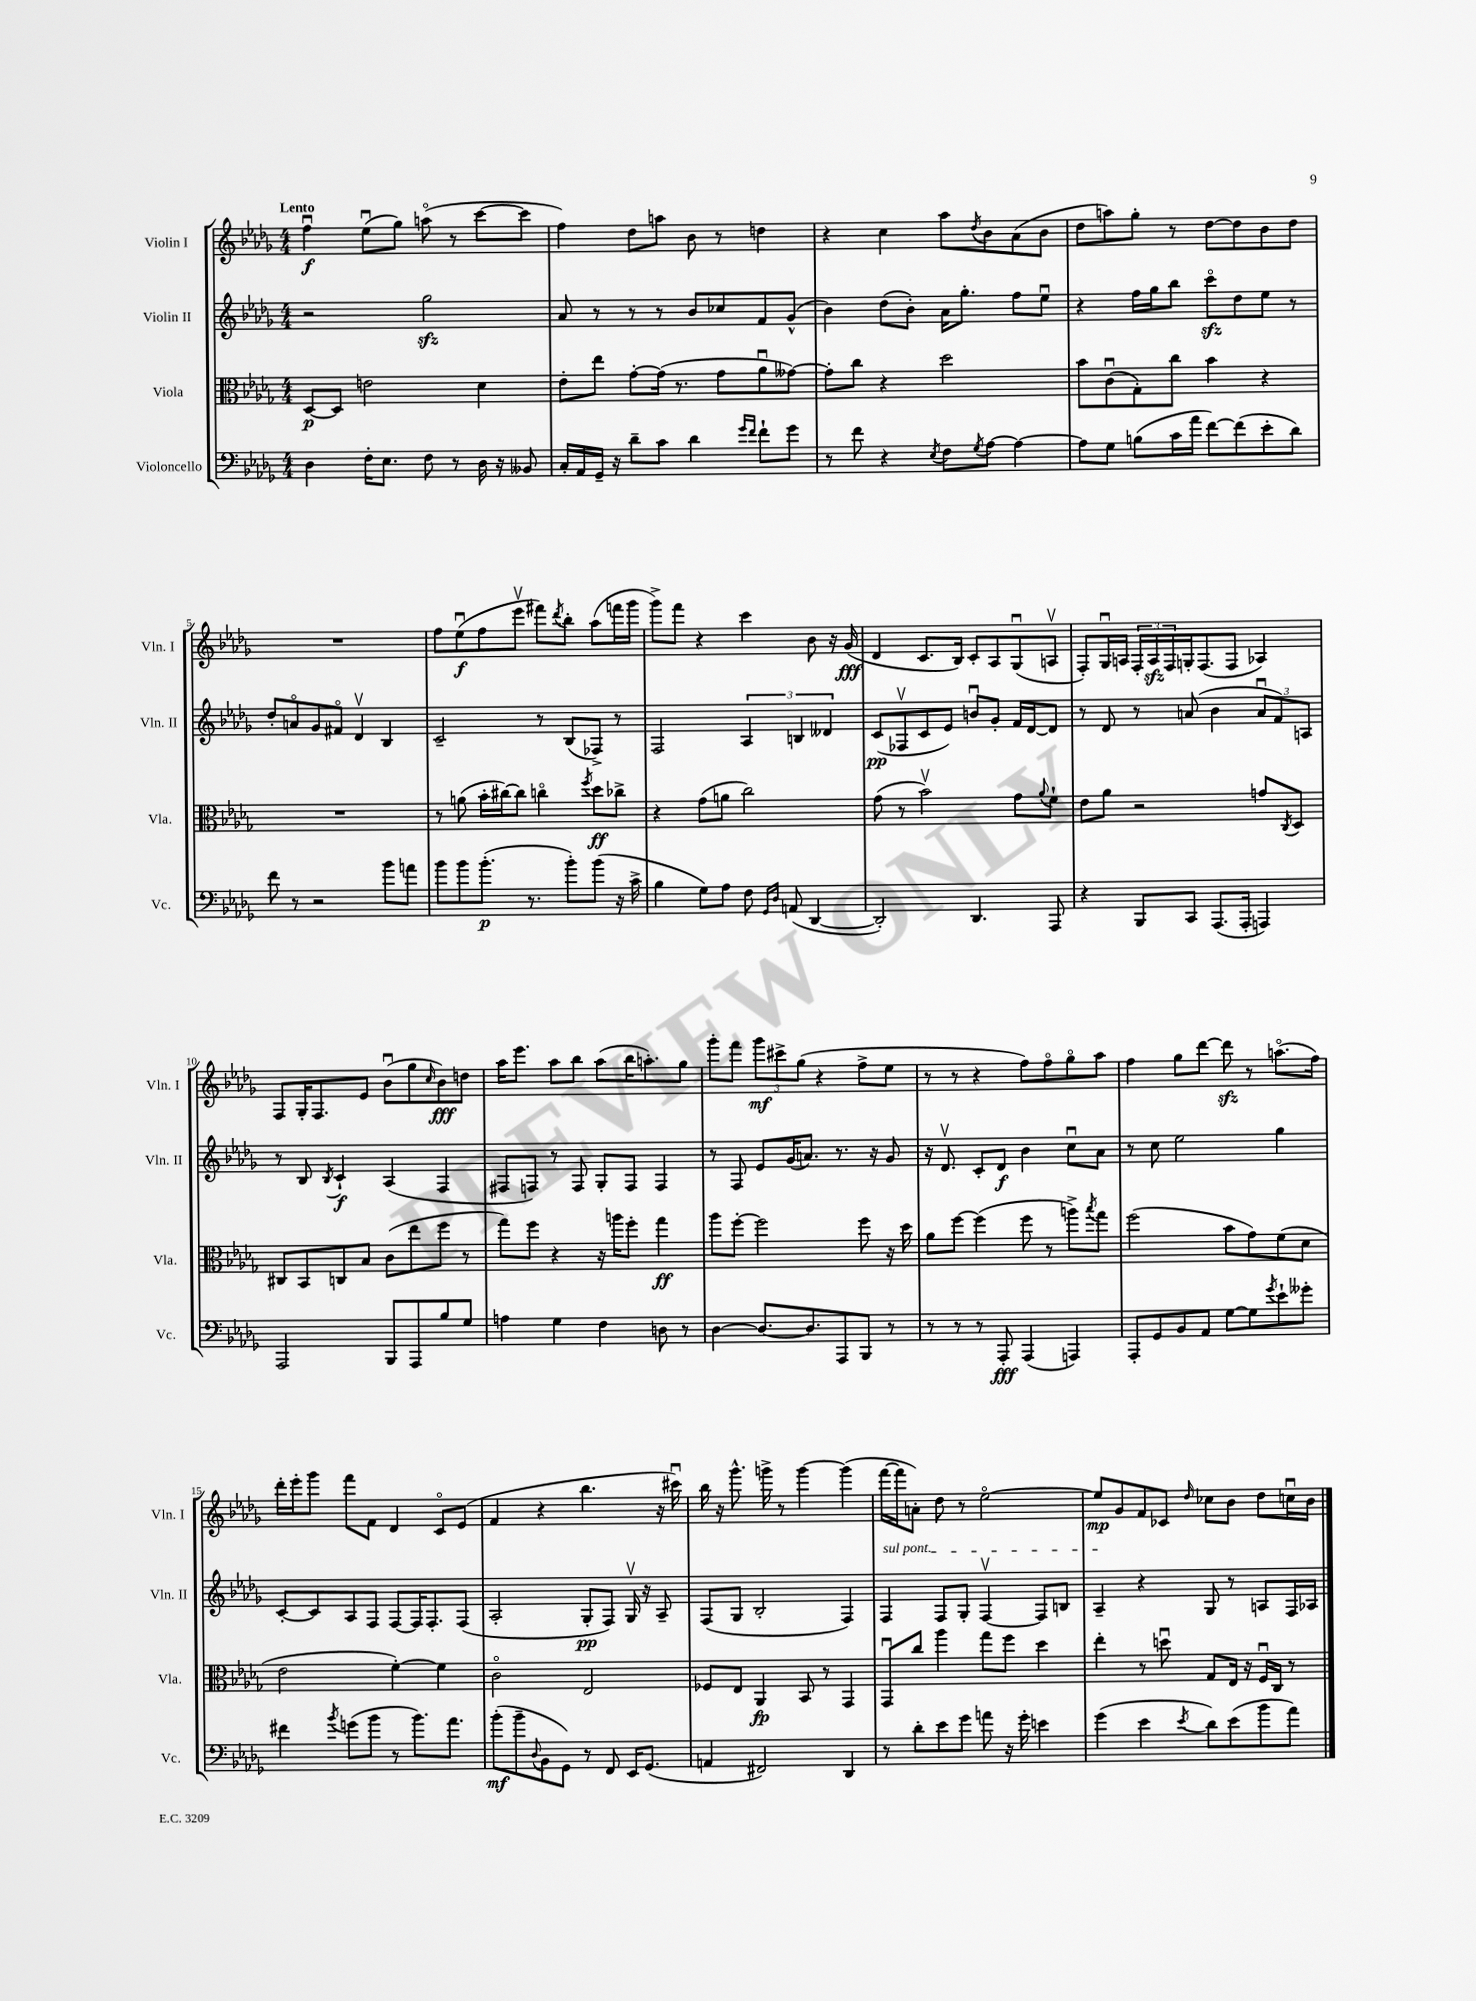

**kern	**kern	**kern	**kern
*staff4	*staff3	*staff2	*staff1
*clefF4	*clefC3	*clefG2	*clefG2
*k[b-e-a-d-g-]	*k[b-e-a-d-g-]	*k[b-e-a-d-g-]	*k[b-e-a-d-g-]
*M4/4	*M4/4	*M4/4	*M4/4
4D-	[8D-	2r	4ffu
.	8D-]	.	.
16F'	2e	.	(8ee-u
8.E-	.	.	.
.	.	.	8gg-)
8F	.	2gg-	(8aao
8r	.	.	8r
16D-	4d-	.	[8ccc
16r	.	.	.
8BB--	.	.	8ccc]
=	=	=	=
16C'	8e-'	8a-	4ff)
16AA-	.	.	.
16GG-~	8ee-	8r	.
16r	.	.	.
8d-~	[8g-'	8r	8dd-
8c	(16g-]	8r	8aa
.	8.r	.	.
4d-	.	8b-	8b-
.	8g-	8cc-	8r
16qqg-	.	.	.
16qqf	.	.	.
8f`	8a-u	8f	4dd
8g-	[8g--)	(8g-^^	.
=	=	=	=
8r	8g--']	4b-)	4r
8f	8cc	.	.
4r	4r	(8dd-	4cc
.	.	8b-')	.
8qE-	.	.	.
8F	2dd-	16a-	8aa-
.	.	8.gg-'	.
8qG-	.	.	8qdd-
[8A-	.	.	8b-
4A-_	.	8ff	(8a-
.	.	8ee-u	8b-
=	=	=	=
8A-]	8b-	4r	8dd-
8G-	(8cu	.	8aa)
(8B	8G-')	16ff	8gg-'
.	.	16gg-	.
16c	8cc	8bb-	8r
16a-	.	.	.
[8f)	4b-	8ccco	[8dd-
(8f]	.	8dd-	8dd-]
8e-'	4r	8ee-	8b-
8d-)	.	8r	8dd-
=	=	=	=
8f	1r	8dd-'	1r
8r	.	8ao	.
2r	.	8g-	.
.	.	8f#o	.
.	.	4d-v	.
8b-	.	4B-	.
8a	.	.	.
=	=	=	=
8b-	8r	2c~	8ff
8b-	(8a	.	(8ee-u
(8.b-'	16b-'	.	8ff
.	[16cc#)	.	.
.	8cc#]	.	8eee-v
8.r	.	.	.
.	4cco	8r	8fff#)
.	.	.	8qddd-
8b-')	.	(8B-	8bb-'
.	8qff	.	.
(8b-	8dd-	8F-^)	(8aa-
16r	8cc-^	8r	16fff
16c^	.	.	16ggg-
=	=	=	=
4B-	4r	2F	8ggg-^)
.	.	.	8fff
8G-)	(8g-	.	4r
8A-	8a	.	.
8F	2cc)	6A-	4ccc
16qqGG-	.	.	.
16qqD-	.	.	.
(8AA	.	.	.
.	.	6B	.
[4DD-	.	.	8b-
.	.	6d--	.
.	.	.	16r
.	.	.	(16g-
=	=	=	=
2DD-'])	(8g-	(8c	4d-
.	8r	8F-v	.
.	2b-v)	8c	8.c
.	.	8e-)	.
.	.	.	16B-)
4.DD-	.	8bu	8c'
.	.	8g-'	8A-
.	8g-	16f	(8G-u
.	.	[16d-	.
.	8qqa-	.	.
8AAA-	8f`	8d-]	8Av
=	=	=	=
4r	8e-	8r	8F')
.	8a-	8d-	16G-u
.	.	.	16A
8BBB-	2r	8r	24F'
.	.	.	24A
.	.	.	24F
8CC	.	(8a	16G'
.	.	.	(8.F
(8.AAA-	.	4b-	.
.	.	.	8F
16AAA-'	.	.	.
4AAA)	8g	12au	4A-)
.	.	12f)	.
.	8qC	.	.
.	8D-	.	.
.	.	12A	.
=	=	=	=
2AAA-	8C#	8r	8F
.	8BB-	8B-	16G-'
.	.	.	8.F
.	.	8qB-	.
.	8C	4c`	.
.	8B-	.	8e-
8BBB-	(8c	(4A-	(8b-u
8AAA-	8ee-	.	8gg-
.	.	.	16qqcc
8B-	8ff	4F	8b-)
8G-	8r	.	8dd
=	=	=	=
4A	8gg-)	8F#	16aa-
.	.	.	8.eee-
.	8ff	8F)	.
4G-	4r	8r	8aa-
.	.	8F	8bb-
4F	16r	8G-'	(8aa-
.	16aa	.	.
.	8ff'	8F	16bb-
.	.	.	8.aa')
8D	4gg-	4F	.
8r	.	.	8gg-
=	=	=	=
[4D-	8aa-	8r	8ggg-'
.	[8ff'	8F	8fff
8.D-_	2ff]	8e-	12ggg-
.	.	.	12ccc#^
.	.	(16g-	.
.	.	.	(12gg-
8.D-]	.	8.a)	.
.	.	.	4r
8AAA-	.	8.r	.
8BBB-	8ff	.	8ff^
.	.	16r	.
8r	16r	8g-	8ee-
.	16dd-	.	.
=	=	=	=
8r	8a-	16r	8r
.	.	8.d-v	.
8r	[8ff	.	8r
8r	(4ff]	8c'	4r
8AAA-'	.	8d-	.
(4AAA-	8ff	4b-	8ff)
.	8r	.	8ffo
4AAA)	8aa^)	8ccu	8gg-o
.	8qbb-	.	.
.	8gg-	8a-	8aa-
=	=	=	=
8AAA-'	(2ff	8r	4ff
8GG-	.	8cc	.
8BB-	.	2ee-	8gg-
8AA-	.	.	[8ddd-
[8G-	8b-	.	8ddd-]
8G-]	8g-)	.	8r
8qg-	.	.	.
8e-`	(8f	4gg-	(8.aao
8g--'	8d-	.	.
.	.	.	16ff)
=	=	=	=
4f#	2e-	[8c'	16ddd-'
.	.	.	16eee-'
.	.	8c]	8ggg-
8qb-	.	.	.
(8g	.	8A-	8fff
8b-	.	8F	8f
8r	[4f')	[8F	4d-
8.b-)	.	16F]	.
.	.	8.F'	.
.	4f]	.	8co
8.a-	.	.	.
.	.	(8F	(8e-
=	=	=	=
(8b-'	2co	2A-'	4f
8b-~	.	.	.
8qqD-	.	.	.
8BB-	.	.	4r
8GG-)	.	.	.
8r	2E-	8G-'	4.bb-
8FF	.	8F)	.
16EE-	.	16G-v	.
(8.GG-	.	16r	.
.	.	8A-~	16r
.	.	.	16ccc#u)
=	=	=	=
4AA	8F-	(8F	16bb-
.	.	.	16r
.	8E-	8G-	8.ggg-^^
2FF#)	4AA-	2B-'	.
.	.	.	16ggg^
.	.	.	8r
.	8BB-	.	[4ggg
.	8r	.	.
4DD-	4GG-	4F)	(4ggg]
=	=	=	=
8r	8GG-u	4F	[16fff
.	.	.	16fff]
8d-'	8cc	.	8a')
8e-	4aa-	8F	8dd-
8g-	.	8G-'	8r
8a	8gg-	[4Fv	[2ee-o
16r	8ff	.	.
16g-'	.	.	.
4e	4dd-	8F]	.
.	.	8B	.
=	=	=	=
(4g-	4ee-'	4A-~	8ee-]
.	.	.	8g-
4e-	8r	4r	8f
.	8ddu	.	8c-
8qe-	.	.	16qqdd-
8d-)	8G-	8G-	8cc-
(8e-	16E-	8r	8b-
.	16r	.	.
8b-	16Fu	8A	8dd-
.	16C	.	.
8a-)	8r	16F	16ccu
.	.	16A-	16b-
==	==	==	==
*-	*-	*-	*-
